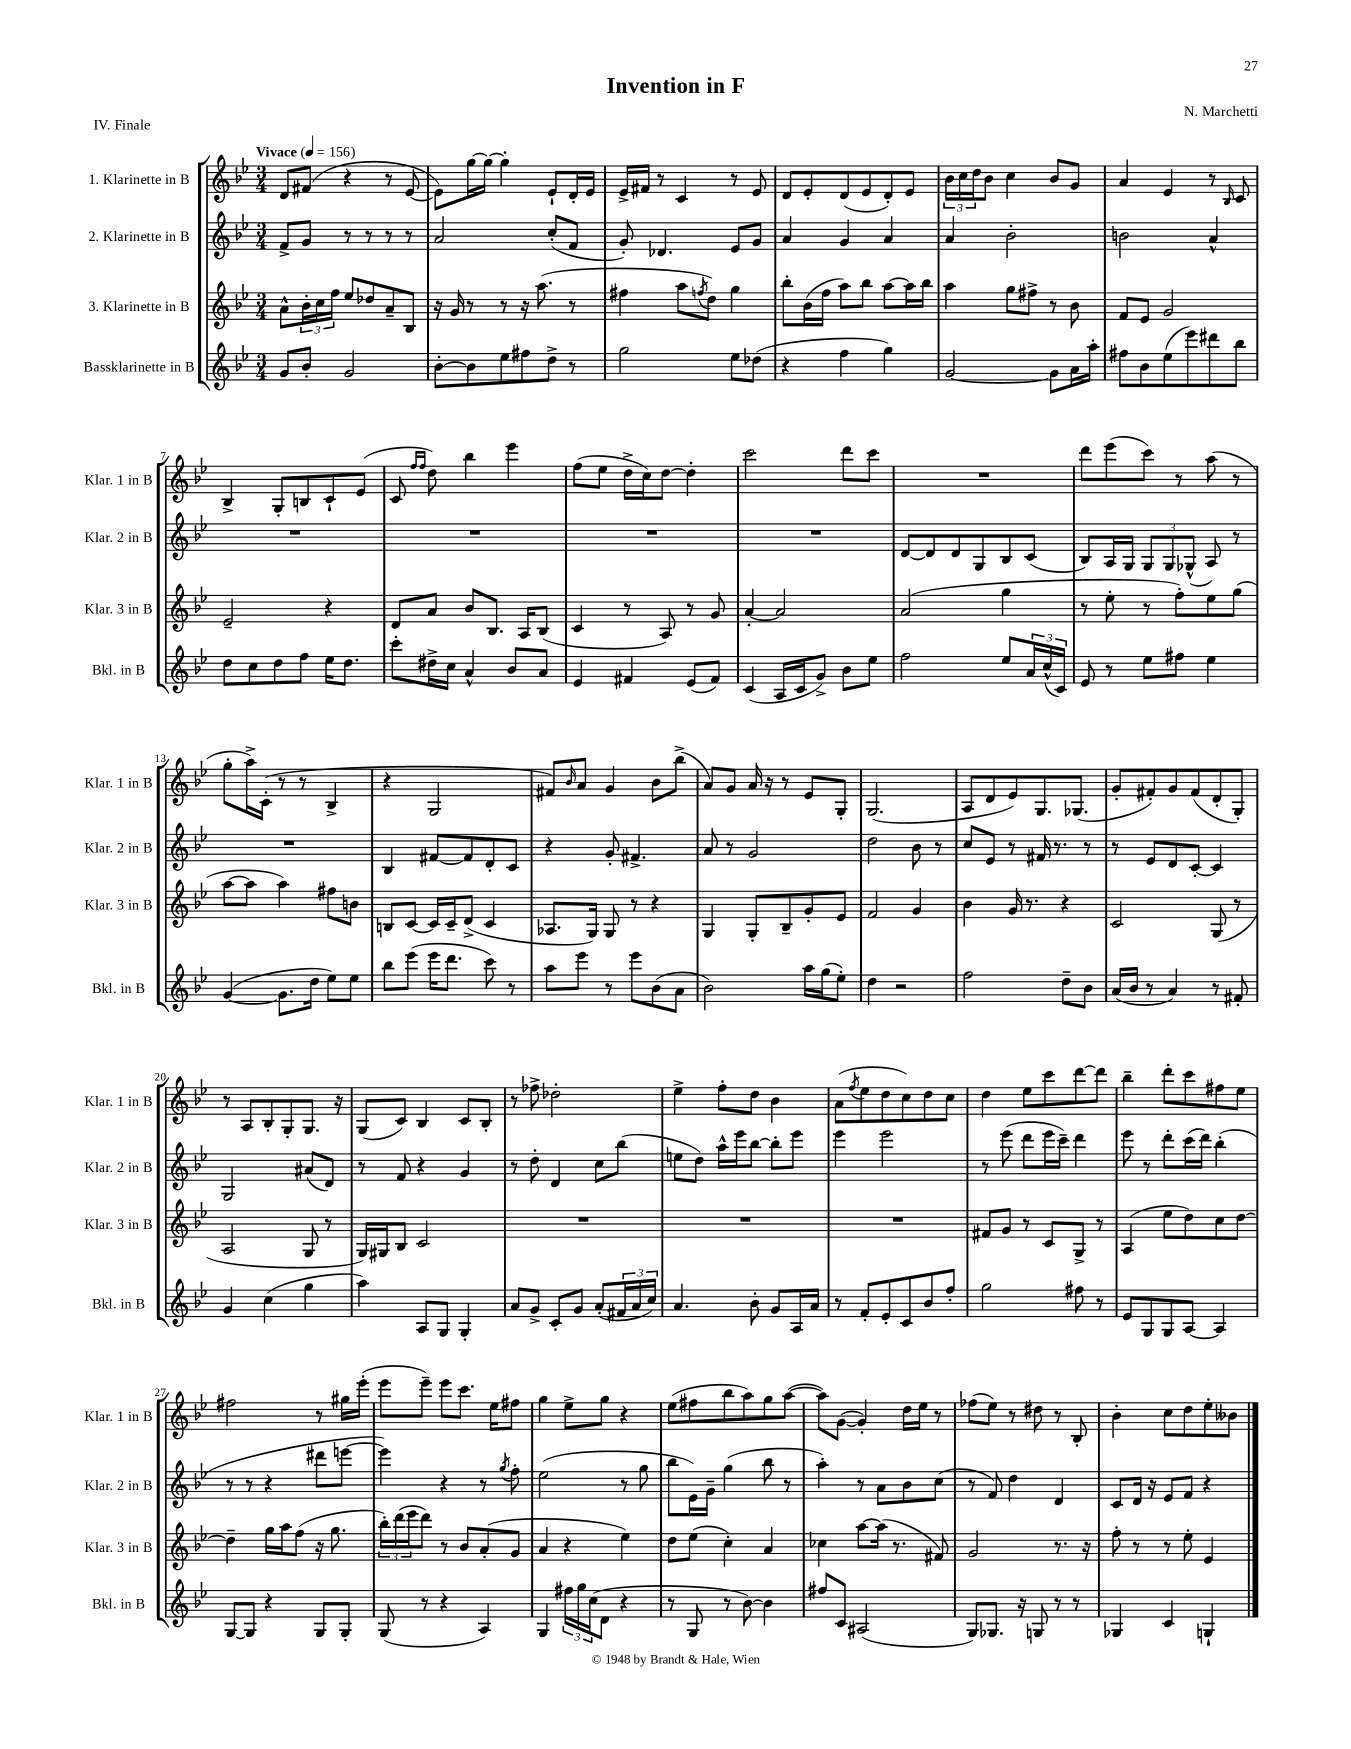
\header { title = "Invention in F" composer = "N. Marchetti" piece = "IV. Finale" }
<<
\new StaffGroup <<
\new Staff = "s0" \with { instrumentName = "1. Klarinette in B" shortInstrumentName = "Klar. 1 in B" } {
    \clef treble \key bes \major \numericTimeSignature \time 3/4 \tempo "Vivace" 4 = 156
    d'8 fis'8( r4 r8 ees'8~ |
    ees'8) g''16~ g''16~ g''4-. ees'8-! d'16-. ees'16 |
    ees'16-> fis'16 r8 c'4 r8 ees'8 |
    d'8 ees'8-. d'8( ees'8 d'8-.) ees'8 |
    \tuplet 3/2 { bes'16 c''16 d''16 } bes'8 c''4 bes'8 g'8 |
    a'4 ees'4 r8 \grace { bes16 } c'8 |
    bes4-> g8-. b8 c'8-! ees'8( |
    c'8 \grace { f''16 f''16 } d''8) bes''4 ees'''4 |
    f''8( ees''8 d''16-> c''16) d''8~ d''4-. |
    c'''2 d'''8 c'''8 |
    R2. |
    d'''8 ees'''8( c'''8) r8 a''8( r8 |
    g''8-. a''16->) c'16-.( r8 r8 bes4-> |
    r4 g2 |
    fis'8) \grace { bes'16 } a'8 g'4 bes'8 bes''8->( |
    a'8) g'8 a'16 r16 r8 ees'8 g8-. |
    g2.( |
    a8 d'8 ees'8) g8. ges8.( |
    g'8-. fis'8-.) g'8 fis'8( d'8-. g8-.) |
    r8 a8 bes8-. g8-. g8. r16 |
    g8( c'8) bes4 c'8 bes8-. |
    r8 fes''8-> des''2-. |
    ees''4-> f''8-. d''8 bes'4 |
    a'8( \acciaccatura { f''8 } ees''8 d''8 c''8) d''8 c''8 |
    d''4 ees''8 c'''8 d'''8~ d'''8 |
    bes''4-- d'''8-. c'''8 fis''8 ees''8 |
    fis''2 r8 gis''16 ees'''16-.( |
    ees'''8 ees'''8--) ees'''8 c'''8. ees''16 fis''8 |
    g''4 ees''8-> g''8 r4 |
    ees''8( fis''8 bes''8 a''8) g''8 a''8~( |
    a''8) g'8~( g'4-.) d''16 ees''16 r8 |
    fes''8( ees''8) r8 dis''8 r8 bes8-. |
    bes'4-. c''8 d''8 ees''8-. beses'8 \bar "|." |
}
\new Staff = "s1" \with { instrumentName = "2. Klarinette in B" shortInstrumentName = "Klar. 2 in B" } {
    \clef treble \key bes \major \numericTimeSignature \time 3/4
    f'8-> g'8 r8 r8 r8 r8 |
    a'2 c''8-.( f'8 |
    g'8-.) des'4. ees'8 g'8 |
    a'4 g'4 a'4 |
    a'4 bes'2-. |
    b'2 a'4-^ |
    R2. |
    R2. |
    R2. |
    R2. |
    d'8~ d'8 d'8 g8 bes8 c'8( |
    bes8) a16 g16 \tuplet 3/2 { g8 g8 ges8-^( } a8) r8 |
    R2. |
    bes4 fis'8~ fis'8 d'8-. c'8 |
    r4 g'8-. fis'4.-> |
    a'8 r8 g'2 |
    d''2 bes'8 r8 |
    c''8 ees'8 r8 fis'16 r8. r8 |
    r8 ees'8 d'8 c'8~-. c'4 |
    g2 ais'8( d'8) |
    r8 f'8 r4 g'4 |
    r8 d''8-. d'4 c''8 bes''8( |
    e''8 d''8) a''16-^ ees'''16 bes''8~ bes''8-. ees'''8 |
    ees'''4 ees'''2 |
    r8 ees'''8( d'''8 ees'''16 c'''16--) d'''4 |
    ees'''8 r8 d'''8-. c'''16( d'''16) bes''4-.( |
    r8 r8 r4 dis'''8 e'''8~ |
    e'''4) r4 r8 \acciaccatura { g''8 } f''8-. |
    ees''2( r8 g''8 |
    bes''8 ees'16) g'16-- g''4( bes''8 r8 |
    a''4-.) r8 a'8 bes'8 c''8( |
    r8 f'8) d''4 d'4 |
    c'8 d'16 r16 ees'8 f'8 r4 \bar "|." |
}
\new Staff = "s2" \with { instrumentName = "3. Klarinette in B" shortInstrumentName = "Klar. 3 in B" } {
    \clef treble \key bes \major \numericTimeSignature \time 3/4
    a'8-^ \tuplet 3/2 { bes'16-. c''16 f''16 } ees''8 des''8 a'8-- bes8 |
    r16 g'16 r8 r8 r16 a''8.( r8 |
    fis''4 a''8 \acciaccatura { f''8 } d''8) g''4 |
    bes''8-. bes'16( f''16 a''8) bes''8 a''8~ a''16 bes''16 |
    a''4 g''8 fis''8-> r8 bes'8 |
    f'8 ees'8 g'2 |
    ees'2-- r4 |
    d'8 a'8 bes'8 bes8. a16 bes8( |
    c'4 r8 a8) r8 g'8 |
    a'4~-. a'2 |
    a'2( g''4 |
    r8 ees''8-. r8 f''8-.) ees''8 g''8( |
    a''8~ a''8 a''4) fis''8 b'8 |
    b8 c'8~ c'16 c'16-- d'8->( c'4 |
    aes8. g16) g8 r8 r4 |
    g4 g8-. bes8-- g'8-. ees'8 |
    f'2 g'4 |
    bes'4 g'16 r8. r4 |
    c'2 g8( r8 |
    a2 g8 r8 |
    g16) gis16 bes8 c'2 |
    R2. |
    R2. |
    R2. |
    fis'8 g'8 r8 c'8 g8-> r8 |
    a4( ees''8 d''8) c''8 d''8~ |
    d''4-- g''16 a''16 f''8( r16 g''8. |
    \tuplet 3/2 { bes''16-.) d'''16( ees'''16 } d'''8) r8 bes'8 a'8-.( g'8 |
    a'4 r4 ees''4) |
    d''8 ees''8( c''4-.) a'4 |
    ces''4 a''8~ a''16( r8. fis'8) |
    g'2 r8. r16 |
    f''8-. r8 r8 ees''8-. ees'4 \bar "|." |
}
\new Staff = "s3" \with { instrumentName = "Bassklarinette in B" shortInstrumentName = "Bkl. in B" } {
    \clef treble \key bes \major \numericTimeSignature \time 3/4
    g'8 bes'8-. g'2 |
    bes'8~-. bes'8 ees''8 fis''8 d''8-> r8 |
    g''2 ees''8 des''8( |
    r4 f''4 g''4) |
    g'2~ g'8 a'16 a''16-. |
    fis''8 bes'8 ees''8( ees'''8) dis'''8 bes''8 |
    d''8 c''8 d''8 f''8 ees''16 d''8. |
    c'''8-. dis''16-> c''16 a'4-^ bes'8 a'8 |
    ees'4 fis'4 ees'8( fis'8) |
    c'4( a16 c'16 g'8->) bes'8 ees''8 |
    f''2 ees''8 \tuplet 3/2 { a'16 c''16-^( c'16) } |
    ees'8 r8 ees''8 fis''8 ees''4 |
    g'4~( g'8. d''16 ees''8) ees''8 |
    bes''8 ees'''8( ees'''16 d'''8. c'''8) r8 |
    a''8 ees'''8 r8 ees'''8 bes'8( a'8 |
    bes'2) a''16 g''16( ees''8-.) |
    d''4 r2 |
    f''2 d''8-- bes'8 |
    a'16( bes'16 r8 a'4) r8 fis'8-. |
    g'4 c''4( g''4 |
    a''4) a8 g8 g4-. |
    a'8 g'8-> c'8-. g'8 a'8-.( \tuplet 3/2 { fis'16 a'16 c''16) } |
    a'4. bes'8-. g'8 a16 a'16 |
    r8 f'8-. ees'8-. c'8 bes'8 f''8-. |
    g''2 fis''8 r8 |
    ees'8 g8 g8 a8~ a4 |
    g8~ g8 r4 g8 g8-. |
    g8( r8 r4 a4) |
    g4 \tuplet 3/2 { fis''16 g''16 c''16( } d'8 r4 |
    r8 g8 r8 bes'8~) bes'4 |
    fis''8 c'8 ais2( |
    g8) ges8. r16 g8 r8 r8 |
    ges4 c'4 g4-! \bar "|." |
}
>>
>>
